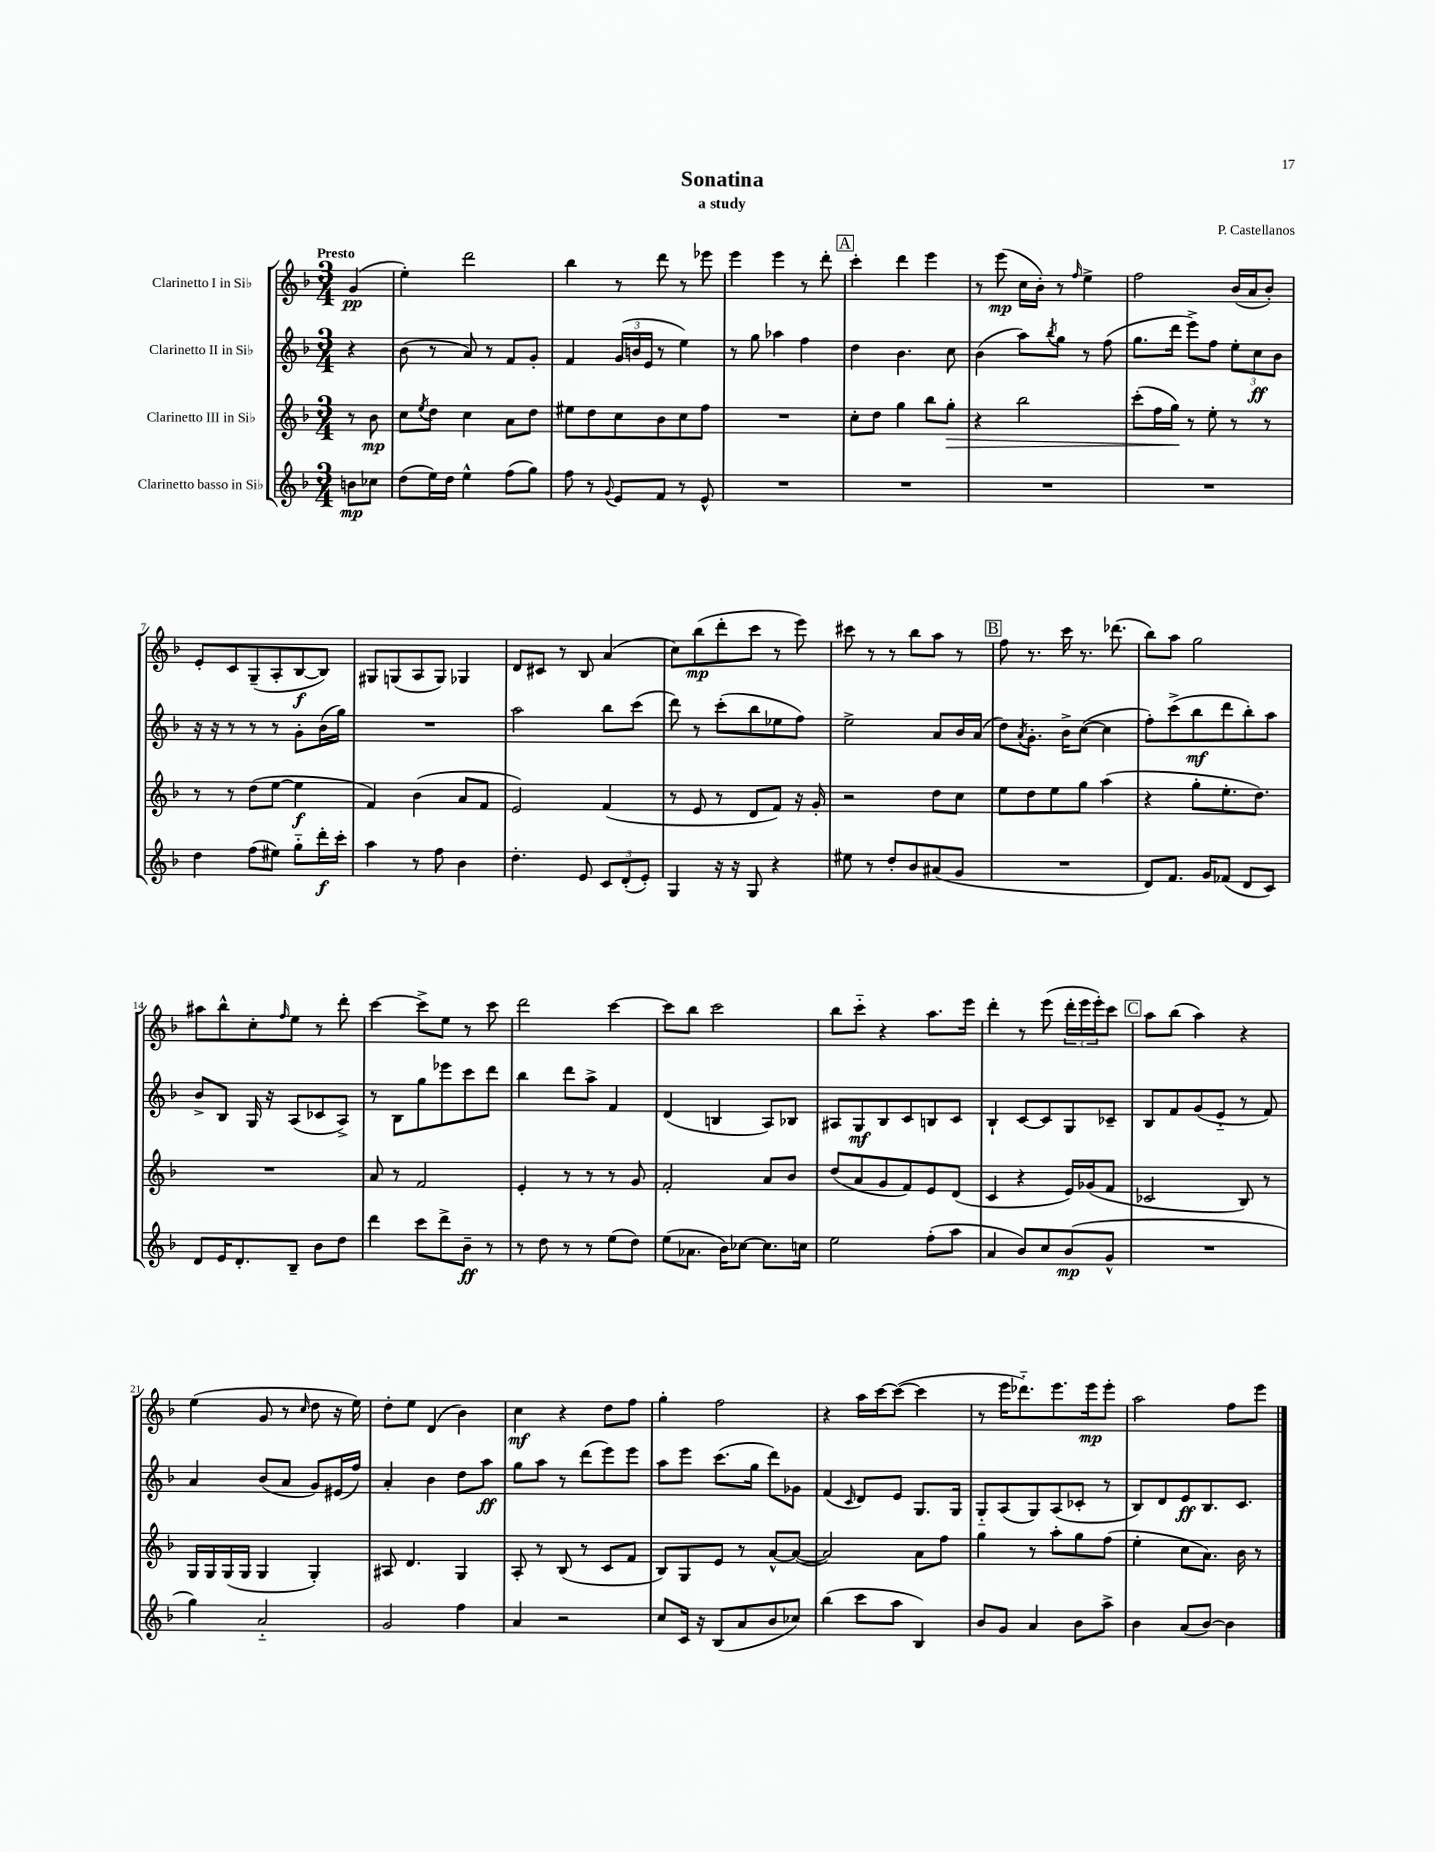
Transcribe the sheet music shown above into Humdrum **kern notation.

**kern	**dynam	**kern	**dynam	**kern	**dynam	**kern	**dynam
*part4	*part4	*part3	*part3	*part2	*part2	*part1	*part1
*staff4	*staff4	*staff3	*staff3	*staff2	*staff2	*staff1	*staff1
*I"Clarinetto basso in Si♭	*	*I"Clarinetto III in Si♭	*	*I"Clarinetto II in Si♭	*	*I"Clarinetto I in Si♭	*
*clefG2	*	*clefG2	*	*clefG2	*	*clefG2	*
*k[b-]	*	*k[b-]	*	*k[b-]	*	*k[b-]	*
*M3/4	*	*M3/4	*	*M3/4	*	*M3/4	*
=	=	=	=	=	=	=	=
!	!	!	!	!	!	!LO:TX:a:B:t=Presto	!
8bn\L	mp	8r	.	4r	.	(4g/	pp
8cc-X\J	.	8b-\	mp	.	.	.	.
=1	=1	=1	=1	=1	=1	=1	=1
(8dd\L	.	8cc\L	.	(8b-\	.	4ee'\)	.
.	.	8qee/	.	.	.	.	.
16ee\L)	.	8dd\J	.	8r	.	.	.
16dd\JJ	.	.	.	.	.	.	.
4ee^^\	.	4cc\	.	8a/)	.	2ddd\	.
.	.	.	.	8r	.	.	.
(8ff\L	.	8a\L	.	8f/L	.	.	.
8gg\J)	.	8dd\J	.	8g'/J	.	.	.
=2	=2	=2	=2	=2	=2	=2	=2
8ff\	.	8ee#X\L	.	4f/	.	4bb-\	.
8r	.	8dd\	.	.	.	.	.
8qqg/	.	.	.	.	.	.	.
8e/L	.	8cc\	.	(24g/LL	.	8r	.
.	.	.	.	24bn/	.	.	.
.	.	.	.	24e/JJ	.	.	.
8f/J	.	8b-\	.	8r	.	8ddd\	.
8r	.	8cc\	.	4ee\)	.	8r	.
8e^^/	.	8ff\J	.	.	.	8eee-X\	.
=3	=3	=3	=3	=3	=3	=3	=3
2.r	.	2.r	.	8r	.	4eee\	.
.	.	.	.	8gg\	.	.	.
.	.	.	.	4aa-X\	.	4eee\	.
.	.	.	.	4ff\	.	8r	.
.	.	.	.	.	.	8ddd'\	.
!!LO:REH:place=s1:t=A
=4	=4	=4	=4	=4	=4	=4	=4
2.r	.	8cc'\L	.	4dd\	.	4ccc'\	.
.	.	8dd\J	.	.	.	.	.
.	.	4gg\	.	4.b-\	.	4ddd\	.
.	.	8bb-\L	.	.	.	4eee\	.
!	!	!	!LO:HP:b	!	!	!	!
.	.	8gg'\J	>	8cc\	.	.	.
=5	=5	=5	=5	=5	=5	=5	=5
2.r	.	4r	.	(4b-\	.	8r	.
.	.	.	.	.	.	(8eee\	mp
.	.	2bb-\	.	8aa\L)	.	16cc\LL	.
.	.	.	.	.	.	16b-'\JJ)	.
.	.	.	.	8qbb-/	.	.	.
.	.	.	.	8gg\J	.	8r	.
.	.	.	.	.	.	16qqff/	.
.	.	.	.	8r	.	4ee^\	.
.	.	.	.	(8ff\	.	.	.
=6	=6	=6	=6	=6	=6	=6	=6
2.r	.	(8ccc'\L	.	8.gg\L	.	2ff\	.
.	.	16ff\L	.	.	.	.	.
.	.	16gg\JJ)	.	16ddd\Jk	.	.	.
.	.	8r	]	8eee^\L)	.	.	.
.	.	8ee'\	.	8ff\J	.	.	.
.	.	8r	.	12ee'\L	.	(16b-/LL	.
.	.	.	.	.	.	16a/J	.
.	.	.	.	12cc\	ff	.	.
.	.	8r	.	.	.	8b-'/J)	.
.	.	.	.	12b-\J	.	.	.
!!LO:LB:g=z
=7	=7	=7	=7	=7	=7	=7	=7
4dd\	.	8r	.	16r	.	8e'/L	.
.	.	.	.	16r	.	.	.
.	.	8r	.	8r	.	8c/	.
(8ff\L	.	(8dd\L	.	8r	.	(8G~/	.
8ee#X\J)	.	[8ee\J	.	8r	.	8A'/	.
8gg\L	.	4ee\]	f	8g'\L	.	[8B-/	f
16ddd'\L	f	.	.	(16b-\L	.	8B-/J])	.
16ccc'\JJ	.	.	.	16gg\JJ)	.	.	.
=8	=8	=8	=8	=8	=8	=8	=8
4aa\	.	4f/)	.	2.r	.	8G#X/L	.
.	.	.	.	.	.	(8Gn/	.
8r	.	(4b-\	.	.	.	8A/	.
8ff\	.	.	.	.	.	8G/J)	.
4b-\	.	8a/L	.	.	.	4G-X/	.
.	.	8f/J	.	.	.	.	.
=9	=9	=9	=9	=9	=9	=9	=9
4.dd'\	.	2e/)	.	2aa\	.	8d/L	.
.	.	.	.	.	.	8c#X/J	.
.	.	.	.	.	.	8r	.
8e/	.	.	.	.	.	8B-/	.
12c/L	.	(4f/	.	8bb-\L	.	(4a/	.
(12d'/	.	.	.	.	.	.	.
.	.	.	.	(8ccc\J	.	.	.
12e'/J)	.	.	.	.	.	.	.
=10	=10	=10	=10	=10	=10	=10	=10
4G/	.	8r	.	8ddd\)	.	8cc\L)	.
.	.	8e/	.	8r	.	(8bb-\	mp
16r	.	8r	.	(8ccc'\L	.	8ddd'\	.
16r	.	.	.	.	.	.	.
8G/	.	8d/L	.	8bb-\	.	8ccc\J	.
4r	.	8f/J)	.	8ee-X\	.	8r	.
.	.	16r	.	8ff\J)	.	8eee\)	.
.	.	16g'/	.	.	.	.	.
=11	=11	=11	=11	=11	=11	=11	=11
8ee#X\	.	2r	.	2ee^\	.	8ccc#X\	.
8r	.	.	.	.	.	8r	.
8dd'/L	.	.	.	.	.	8r	.
8b-/	.	.	.	.	.	8bb-\L	.
(8a#X/	.	8dd\L	.	8a/L	.	8aa\J	.
8g/J	.	8cc\J	.	16b-/L	.	8r	.
.	.	.	.	(16a/JJ	.	.	.
!!LO:REH:place=s1:t=B
=12	=12	=12	=12	=12	=12	=12	=12
2.r	.	8ee\L	.	8dd\L)	.	8ff\	.
.	.	.	.	8qa/	.	.	.
.	.	8dd\	.	8.g'\J	.	8.r	.
.	.	8ee\	.	.	.	.	.
.	.	.	.	16b-^\KL	.	16ccc\	.
.	.	8gg\J	.	([8cc\J	.	8.r	.
.	.	(4aa\	.	4cc\]	.	.	.
.	.	.	.	.	.	(8.ddd-X\	.
=13	=13	=13	=13	=13	=13	=13	=13
8d/L)	.	4r	.	8ff'\L)	.	8bb-\L)	.
8.f/J	.	.	.	(8ccc^\	.	8aa\J	.
.	.	8gg'\L	.	8bb-\	mf	2gg\	.
16g/KL	.	.	.	.	.	.	.
(8f-X/J	.	8.ee'\	.	8ddd\	.	.	.
8d/L	.	.	.	8bb-'\)	.	.	.
.	.	8.dd\J)	.	.	.	.	.
8c/J)	.	.	.	8aa\J	.	.	.
!!LO:LB:g=z
=14	=14	=14	=14	=14	=14	=14	=14
8d/L	.	2.r	.	8b-^/L	.	8aa#X\L	.
16e/K	.	.	.	8B-/J	.	8bb-^^\	.
8.d'/	.	.	.	.	.	.	.
.	.	.	.	16G/	.	8cc'\	.
.	.	.	.	16r	.	.	.
.	.	.	.	.	.	16qqff/	.
8B-~/J	.	.	.	(8A/L	.	8ee\J	.
8b-\L	.	.	.	8c-X/	.	8r	.
8dd\J	.	.	.	8A^/J)	.	8ddd'\	.
=15	=15	=15	=15	=15	=15	=15	=15
4ddd\	.	8a/	.	8r	.	[4ccc\	.
.	.	8r	.	8B-\L	.	.	.
8ccc\L	.	2f/	.	8gg\	.	8ccc^\L]	.
8ddd^\	.	.	.	8eee-X\	.	8ee\J	.
8b-~\J	ff	.	.	8ccc\	.	8r	.
8r	.	.	.	8ddd\J	.	8ccc\	.
=16	=16	=16	=16	=16	=16	=16	=16
8r	.	4e'/	.	4bb-\	.	2ddd\	.
8dd\	.	.	.	.	.	.	.
8r	.	8r	.	8ddd\L	.	.	.
8r	.	8r	.	8aa^\J	.	.	.
(8ee\L	.	8r	.	4f/	.	[4ccc\	.
8dd\J)	.	8g/	.	.	.	.	.
=17	=17	=17	=17	=17	=17	=17	=17
(8ee\L	.	2f'/	.	(4d/	.	8ccc\L]	.
8.a-X\J	.	.	.	.	.	8bb-\J	.
.	.	.	.	4Bn/	.	2ccc\	.
16b-\KL)	.	.	.	.	.	.	.
[8cc-X\J	.	.	.	.	.	.	.
8.cc-\L]	.	8a/L	.	8A/L)	.	.	.
.	.	8b-/J	.	8B-X/J	.	.	.
16ccn\Jk	.	.	.	.	.	.	.
=18	=18	=18	=18	=18	=18	=18	=18
2ee\	.	(8dd/L	.	8A#X/L	.	8bb-\L	.
.	.	8a/	.	8G/	mf	8ccc\J	.
.	.	8g/	.	8B-/	.	4r	.
.	.	8f/)	.	8c/	.	.	.
(8ff'\L	.	8e/	.	8Bn/	.	8.aa\L	.
8aa\J	.	(8d/J	.	8c/J	.	.	.
.	.	.	.	.	.	16eee\Jk	.
=19	=19	=19	=19	=19	=19	=19	=19
4a/	.	4c/	.	4B-`/	.	4ddd'\	.
8b-/L)	.	4r	.	[8c/L	.	8r	.
8cc/	.	.	.	8c/]	.	(8eee\	.
(8b-/	mp	16e/LL)	.	8G/	.	24ddd'\LL	.
.	.	.	.	.	.	24eee\	.
.	.	(16g-X/J	.	.	.	.	.
.	.	.	.	.	.	24eee'\J)	.
8g^^/J	.	8f/J	.	8c-X~/J	.	8ccc\J	.
!!LO:REH:place=s1:t=C
=20	=20	=20	=20	=20	=20	=20	=20
2.r	.	2c-X/	.	8B-/L	.	8aa\L	.
.	.	.	.	8f/	.	(8bb-\J	.
.	.	.	.	(8g/	.	4aa\)	.
.	.	.	.	8e/J	.	.	.
.	.	8B-/)	.	8r	.	4r	.
.	.	8r	.	8f/)	.	.	.
!!LO:LB:g=z
=21	=21	=21	=21	=21	=21	=21	=21
4gg\)	.	16G/LL	.	4a/	.	(4ee\	.
.	.	16G/	.	.	.	.	.
.	.	(16G/	.	.	.	.	.
.	.	16G/JJ	.	.	.	.	.
2a/	.	4G/	.	(8b-/L	.	8g/	.
.	.	.	.	8a/J	.	8r	.
.	.	.	.	.	.	16qqcc/	.
.	.	4G'/)	.	8g/L)	.	8dd\	.
.	.	.	.	(16e#X/L	.	16r	.
.	.	.	.	16ff/JJ)	.	16ee\)	.
=22	=22	=22	=22	=22	=22	=22	=22
2g/	.	8A#X/	.	4a'/	.	8dd'\L	.
.	.	4.d/	.	.	.	8ee\J	.
.	.	.	.	4b-\	.	(4d/	.
4ff\	.	4G/	.	8dd\L	.	4b-\)	.
.	.	.	.	8aa\J	ff	.	.
=23	=23	=23	=23	=23	=23	=23	=23
4a/	.	8A'/	.	8gg\L	.	4cc\	mf
.	.	8r	.	8aa\J	.	.	.
2r	.	(8B-/	.	8r	.	4r	.
.	.	8r	.	(8ddd\L	.	.	.
.	.	8c/L	.	8eee\)	.	8dd\L	.
.	.	8f/J	.	8eee\J	.	8ff\J	.
=24	=24	=24	=24	=24	=24	=24	=24
8cc/L	.	8B-/L)	.	8aa\L	.	4gg'\	.
16c/Jk	.	8G/	.	8eee\J	.	.	.
16r	.	.	.	.	.	.	.
(8B-/L	.	8e/J	.	(8.ccc\L	.	2ff\	.
8a/	.	8r	.	.	.	.	.
.	.	.	.	16gg\Jk	.	.	.
8b-/	.	[8a^^/L	.	8ddd\L)	.	.	.
8cc-X/J)	.	(8a/J_	.	8g-X\J	.	.	.
=25	=25	=25	=25	=25	=25	=25	=25
(4bb-\	.	2a/])	.	(4f/	.	4r	.
.	.	.	.	16qqc/	.	.	.
8ccc\L	.	.	.	8d/L)	.	16aa\LL	.
.	.	.	.	.	.	[16ccc\J	.
8aa\J	.	.	.	8e/J	.	(8ccc\J_	.
4B-/)	.	8a\L	.	8.G/L	.	4ccc\]	.
.	.	8ff\J	.	.	.	.	.
.	.	.	.	16G/Jk	.	.	.
=26	=26	=26	=26	=26	=26	=26	=26
8b-/L	.	4gg\	.	8G/L	.	8r	.
8g/J	.	.	.	(8A/	.	16eee\KL	.
.	.	.	.	.	.	8.ddd-X\)	.
4a/	.	8r	.	8G/)	.	.	.
.	.	8aa'\L	.	(8A/	.	8.eee\	.
8b-\L	.	8gg\	.	8c-X'/J	.	.	.
.	.	.	.	.	.	16eee\k	mp
8aa^\J	.	(8ff\J	.	8r	.	8eee'\J	.
=27	=27	=27	=27	=27	=27	=27	=27
4b-\	.	4ee'\	.	8B-/L)	.	2aa\	.
.	.	.	.	8d/	.	.	.
(8a/L	.	8cc\L	.	8e/	ff	.	.
[8b-/J)	.	8.a\J)	.	8.B-/	.	.	.
4b-\]	.	.	.	.	.	8ff\L	.
.	.	16b-\	.	8.c/J	.	.	.
.	.	8r	.	.	.	8eee\J	.
==	==	==	==	==	==	==	==
*-	*-	*-	*-	*-	*-	*-	*-
